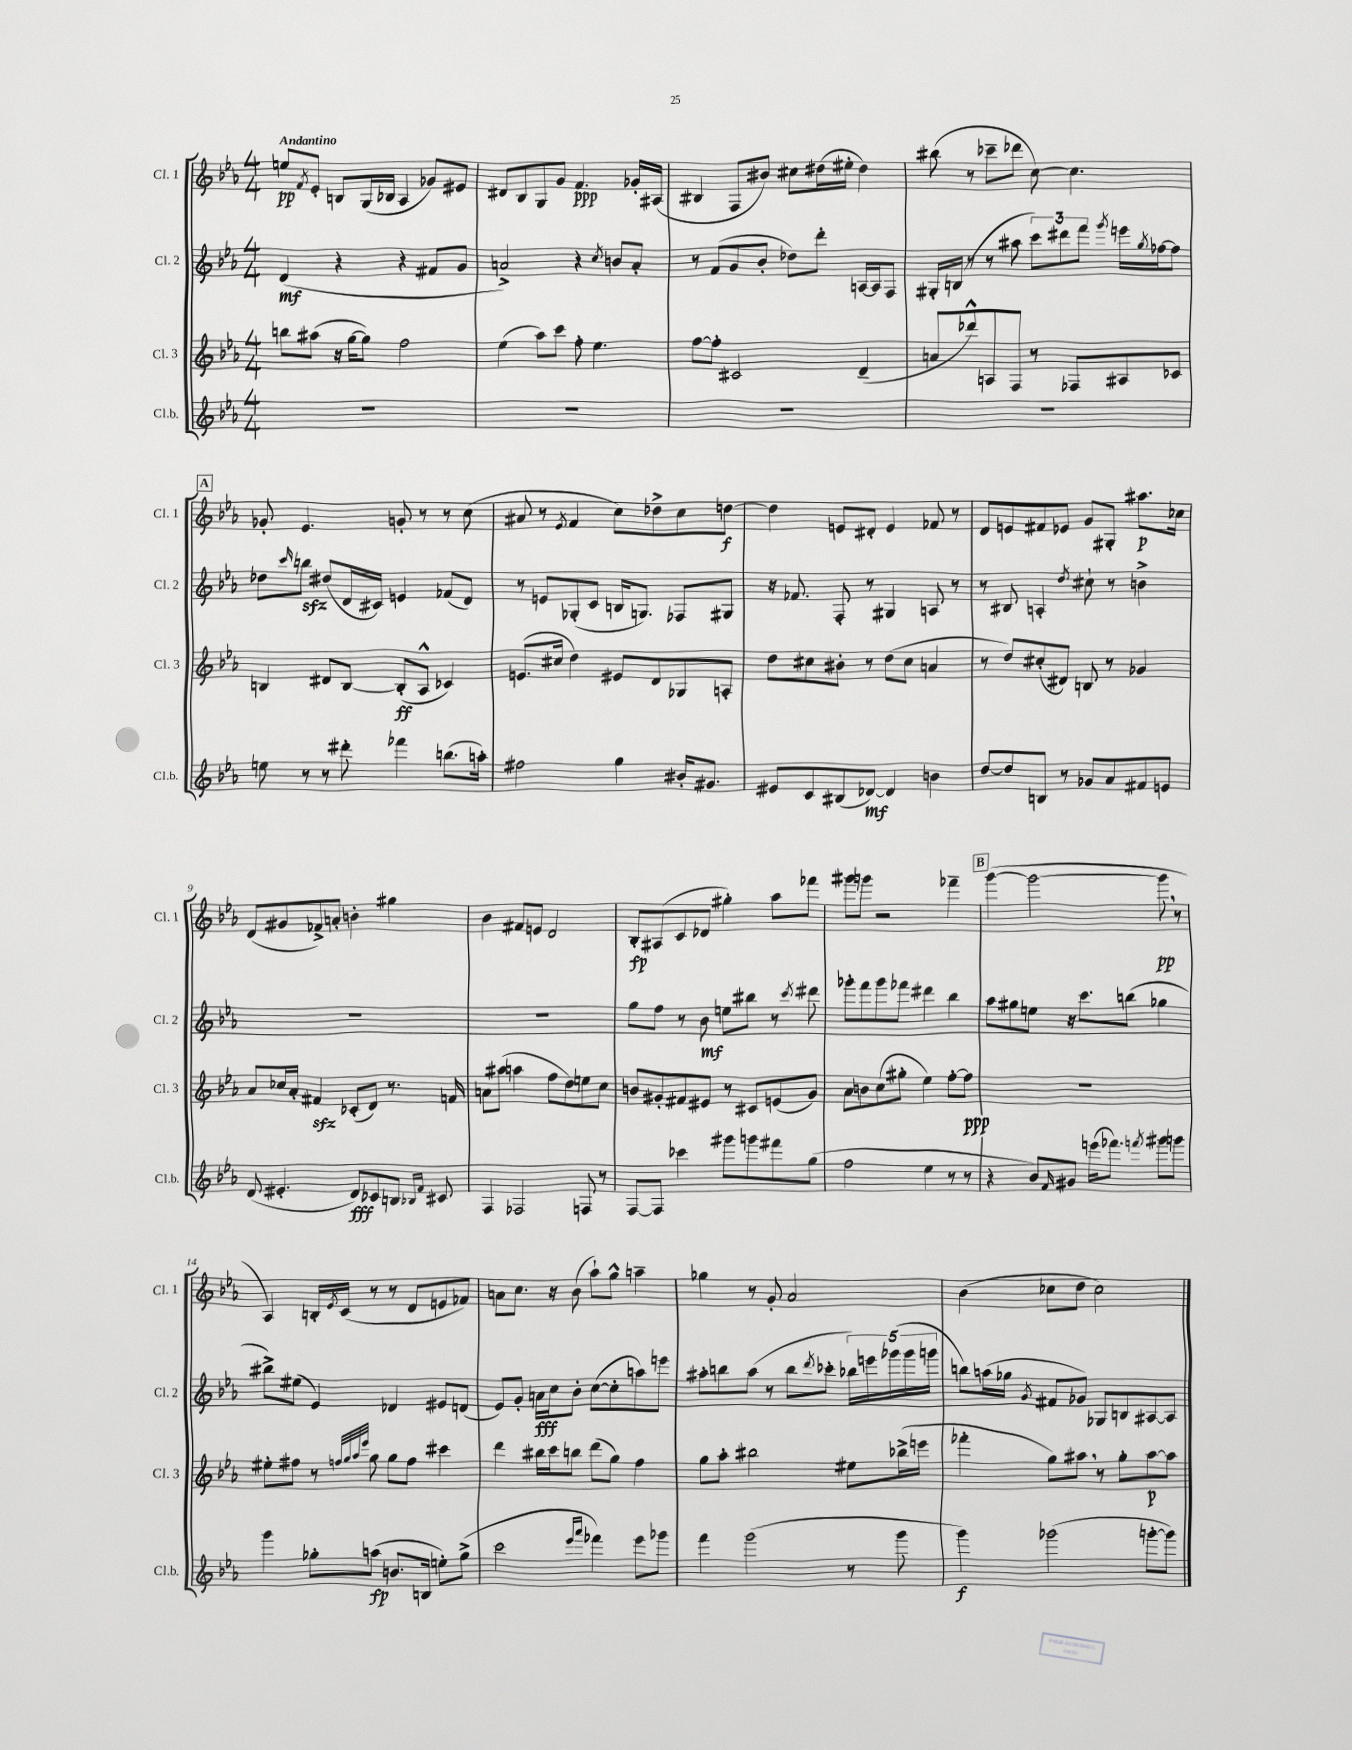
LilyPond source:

<<
\new StaffGroup <<
\new Staff = "s0" \with { instrumentName = "Cl. 1" shortInstrumentName = "Cl. 1" } {
    \clef treble \key ees \major \numericTimeSignature \time 4/4 \tempo "Andantino"
    e''8\pp \acciaccatura { f'8 } ees'8-. b8 g16( bes16 aes4 ges'8) eis'8 |
    dis'8 bes8 g8 g'8 f'4.\ppp ges'16-. ais16( |
    bis4 f8 bis'8) cis''8 dis''16( eis''16-. dis''4) |
    bis''8( r8 ces'''8-- des'''8 c''8~) c''4. |
    \mark \markup { \box "A" } ges'8-. ees'4. g'8-. r8 r8 c''8( |
    ais'8 r8 \acciaccatura { ees'8 } f'4 c''8) des''8-> c''8 d''8~\f |
    d''4 e'8 dis'8-. e'4 fes'8 r8 |
    d'8 e'8 fis'8 ees'8 g'8 gis8-. ais''8.\p ces''16 |
    d'8( gis'8 fes'8->) a'8-. b'4-. gis''4 |
    bes'4 fis'8 e'8 d'2 |
    bes8-.\fp ais8( c'8 des'8 gis''4-.) aes''8 fes'''8 |
    gis'''8 g'''8 r2 fes'''4-- |
    \mark \markup { \box "B" } g'''4~( g'''2~ g'''8\pp \breathe r8 |
    aes4) b16-. \acciaccatura { ees'8 } c'16( r8 r8 d'8 e'8 fes'8) |
    a'8 c''8. r16 bes'8( aes''8-!) g''8-^ a''4-- |
    ges''4 r8 g'8-. aes'2 |
    bes'4( ces''8 d''8 ces''2) \bar "|." |
}
\new Staff = "s1" \with { instrumentName = "Cl. 2" shortInstrumentName = "Cl. 2" } {
    \clef treble \key ees \major \numericTimeSignature \time 4/4
    d'4\mf( r4 r4 fis'8 g'8 |
    a'2->) r4 \acciaccatura { c''8 } b'8 a'8-. |
    r8 f'8( g'8 bes'8-. des''8) d'''8-. a16~ a16 f8 |
    gis16-. b16( r8 r8 ais''8 \tuplet 3/2 { c'''8) dis'''8 f'''8 } \acciaccatura { g'''8 } e'''16 \acciaccatura { g''8 } fes''16~ fes''8 |
    \mark \markup { \box "A" } des''8 \grace { c'''16 } b''8\sfz dis''8( d'16 cis'16) e'4 fes'8( d'8) |
    r8 e'8 ges8-.( c'8 b16 g8.) fes8 gis8 |
    r16 fes'8. f8-. r8 gis4 a8 r8 |
    r8 bis8 a4-. \acciaccatura { d''8 } cis''8-! r8 b'4-> |
    R1 |
    R1 |
    g''8 f''8 r8 bes'8\mf e''8 bis''8 r8 \acciaccatura { c'''8 } dis'''8 |
    ges'''8-. f'''8 ges'''8 fes'''8 dis'''4 bes''4 |
    \mark \markup { \box "B" } aes''8 gis''8 e''8 r16 c'''8. b''8( ges''4 |
    bis''8->) eis''8( ees'4) des'4 eis'8 d'8( |
    ees'8) g'8-. a'16\fff c''16 bes'8-. c''8~( c''8-. a''8) e'''8 |
    ais''8-. b''8 ais''8( r8 b''8 \acciaccatura { d'''8 } ces'''8-. \tuplet 5/4 { bes''16) e'''16 ges'''16( ges'''16 g'''16 } |
    b''8) a''16( ges''16 \acciaccatura { g'8 } fis'8 ges'8) ges8 b8 ais8~ ais8 \bar "|." |
}
\new Staff = "s2" \with { instrumentName = "Cl. 3" shortInstrumentName = "Cl. 3" } {
    \clef treble \key ees \major \numericTimeSignature \time 4/4
    b''8 ais''8( r16 g''16~ g''8) f''2 |
    ees''4( aes''8) c'''8 f''8-. ees''4. |
    f''8~ f''8-. cis'2 d'4--( |
    a'8 des'''8-^) a8 f8 r8 fes8 ais8 ces'8 |
    \mark \markup { \box "A" } b4 dis'8 b8~ b8-.\ff( aes8-^ ces'4) |
    e'8.( cis''16 d''4) eis'8 d'8 ges8 a8-. |
    d''8 cis''8 bis'8-. r8 d''8( cis''8 a'4 |
    r8 d''8) cis''8-.( dis'8) b8 r8 ges'4 |
    aes'8 ces''16 aes'16-. fis'4\sfz ces'8-.( d'8) r8. f'16 |
    a'8 ais''8( a''4 f''8 d''8) e''8 c''8 |
    b'8 gis'8-. fis'8 eis'8 r8 cis'8 e'8( gis'8) |
    aes'8 b'8 c''8( gis''8-. ees''4) f''8~-. f''8\ppp |
    \mark \markup { \box "B" } R1 |
    eis''8-. fis''8 r8 \grace { f''32 g''32 aes''32 ees'''32 } g''8 g''8 f''8 cis'''4 |
    d'''4 bis''16 c'''16 b''8 d'''8( g''8) f''4 |
    g''8 aes''8-. bis''2 eis''8 bes''16->( e'''16 |
    fes'''4-. g''8) ais''8 \breathe r8 g''8-. ais''8~\p ais''8 \bar "|." |
}
\new Staff = "s3" \with { instrumentName = "Cl.b." shortInstrumentName = "Cl.b." } {
    \clef treble \key ees \major \numericTimeSignature \time 4/4
    R1 |
    R1 |
    R1 |
    R1 |
    \mark \markup { \box "A" } e''8 r8 r8 dis'''8-. fes'''4 b''8.( a''16-.) |
    fis''2 g''4 bis'16-. gis'8. |
    eis'8 c'8 bis8( des'8~\mf) des'4 b'4 |
    d''8~ d''8 b8 r8 ges'8 aes'8 fis'8 e'8 |
    d'8( eis'4.-. d'8\fff) ces'8 b8 \grace { bes16 f'16 } cis'8 |
    f4 fes2 f8 r8 |
    f8~ f8 ces'''4 gis'''8 g'''8 fis'''8 g''8( |
    f''2 ees''4 r8 r8 |
    \mark \markup { \box "B" } r4 bes'8) \grace { f'16 } gis'8 e'''16( fes'''8.) \acciaccatura { f'''8 } gis'''8 g'''8 |
    g'''4 ges''8-. a''8\fp( b'8. b16 e''8-.) ges''8->( |
    c'''2 \grace { ees'''16 aes'''16 } fes'''4) ees'''8 ges'''8 |
    f'''4 g'''2( r8 g'''8 |
    g'''4\f) ges'''2( g'''8~-. g'''8) \bar "|." |
}
>>
>>
